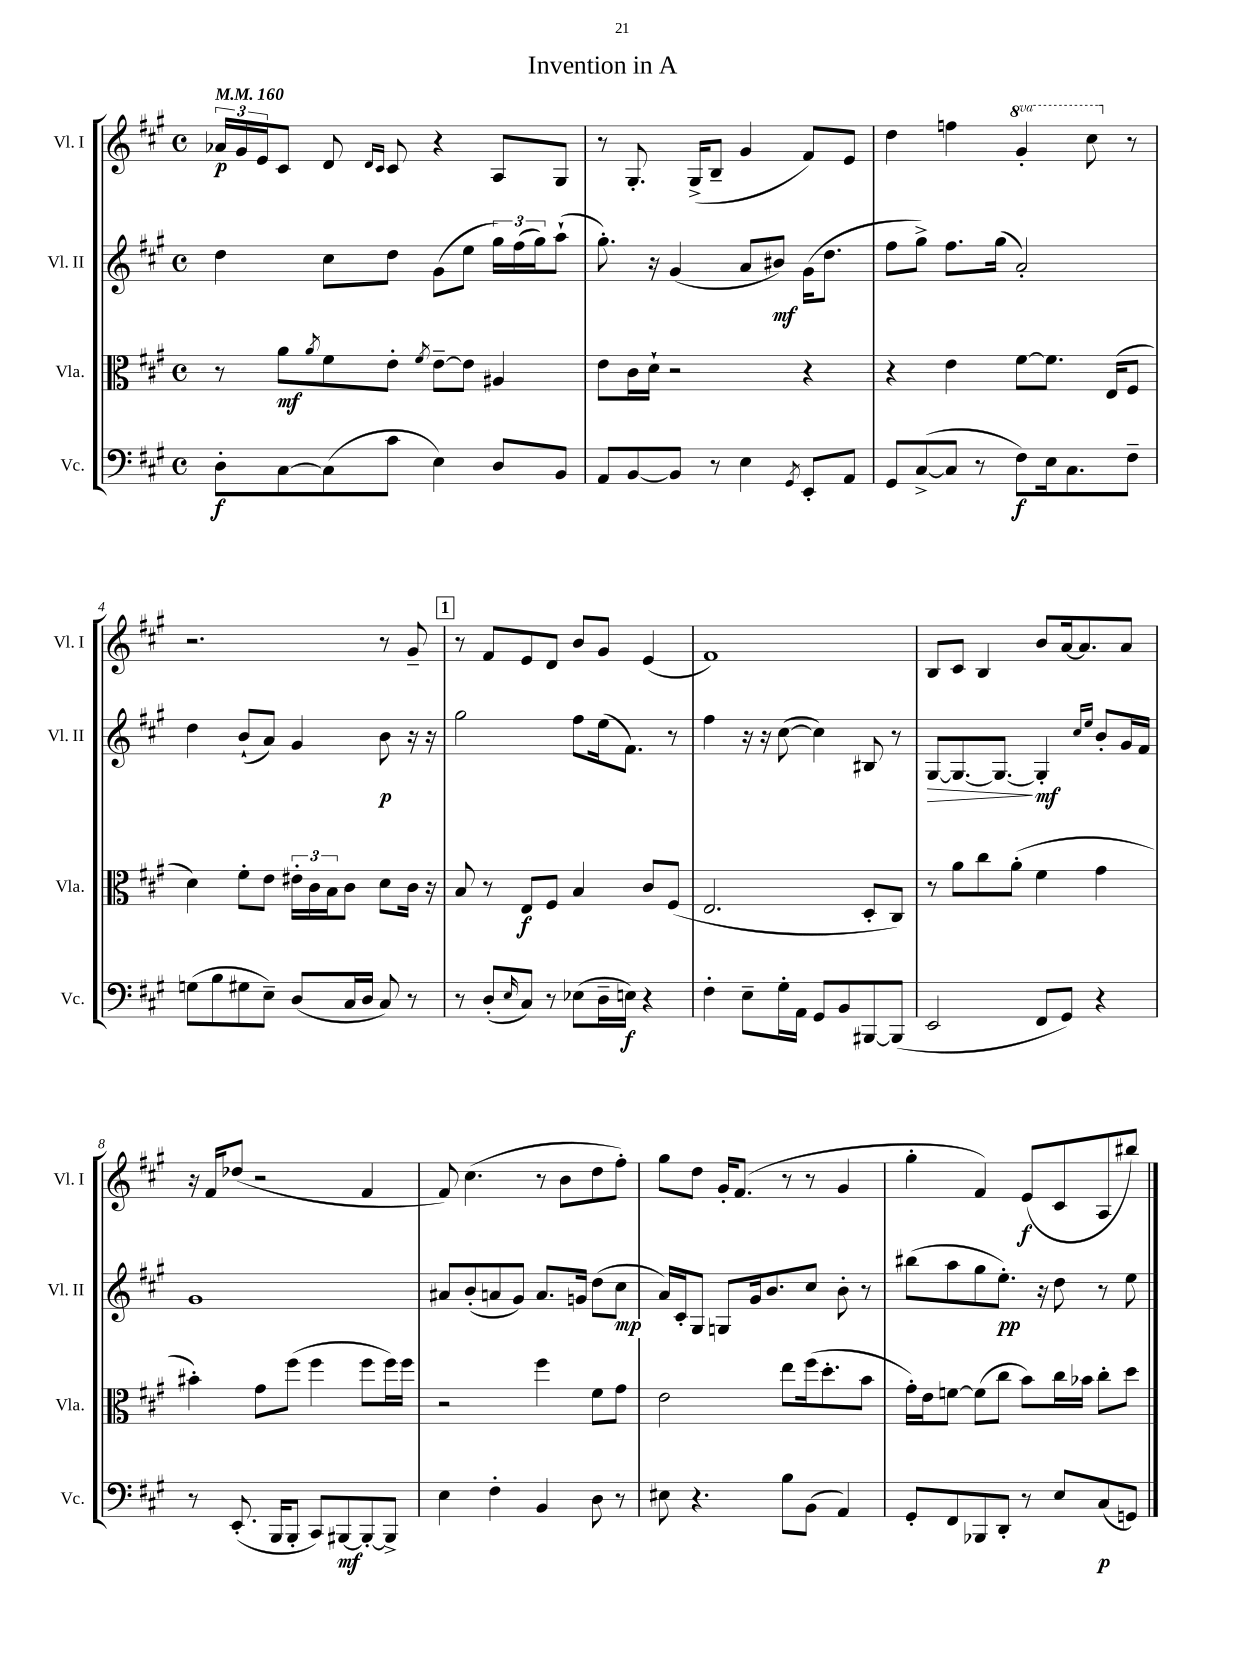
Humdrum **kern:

**kern	**dynam	**kern	**dynam	**kern	**dynam	**kern	**dynam
*part4	*part4	*part3	*part3	*part2	*part2	*part1	*part1
*staff4	*staff4	*staff3	*staff3	*staff2	*staff2	*staff1	*staff1
*I"Vc.	*	*I"Vla.	*	*I"Vl. II	*	*I"Vl. I	*
*I'Vc.	*	*I'Vla.	*	*I'Vl. II	*	*I'Vl. I	*
*clefF4	*	*clefC3	*	*clefG2	*	*clefG2	*
*k[f#c#g#]	*	*k[f#c#g#]	*	*k[f#c#g#]	*	*k[f#c#g#]	*
*M4/4	*	*M4/4	*	*M4/4	*	*M4/4	*
*met(c)	*	*met(c)	*	*met(c)	*	*met(c)	*
*MM160	*	*MM160	*	*MM160	*	*MM160	*
=1	=1	=1	=1	=1	=1	=1	=1
8D'\L	f	8r	.	4dd\	.	24a-X/LL	p
.	.	.	.	.	.	24g#/	.
.	.	.	.	.	.	24e/J	.
[8C#\	.	8a\L	mf	.	.	8c#/J	.
.	.	8qa/	.	.	.	.	.
(8C#\]	.	8f#\	.	8cc#\L	.	8d/	.
.	.	.	.	.	.	16qqd/LL	.
.	.	.	.	.	.	16qqc#/JJ	.
8c#\J	.	8e'\J	.	8dd\J	.	8c#/	.
.	.	8qf#/	.	.	.	.	.
4E\)	.	[8e~\L	.	(8g#\L	.	4r	.
.	.	8e\J]	.	8ee\J	.	.	.
8D/L	.	4A#X/	.	24gg#\LL)	.	8A/L	.
.	.	.	.	(24ff#\	.	.	.
.	.	.	.	24gg#\J)	.	.	.
8BB/J	.	.	.	(8aa`\J	.	8G#/J	.
=2	=2	=2	=2	=2	=2	=2	=2
8AA/L	.	8e\L	.	8.gg#'\)	.	8r	.
[8BB/	.	16c#\L	.	.	.	8.G#'/	.
.	.	16d`\JJ	.	16r	.	.	.
8BB/J]	.	2r	.	(4g#/	.	.	.
.	.	.	.	.	.	(16G#^/KL	.
8r	.	.	.	.	.	8B~/J	.
4E\	.	.	.	8a/L	.	4g#/	.
.	.	.	.	8b#X/J)	mf	.	.
8qGG#/	.	.	.	.	.	.	.
8EE'/L	.	4r	.	(16g#\KL	.	8f#/L)	.
.	.	.	.	8.dd\J	.	.	.
8AA/J	.	.	.	.	.	8e/J	.
=3	=3	=3	=3	=3	=3	=3	=3
8GG#/L	.	4r	.	8ff#\L	.	4dd\	.
([8C#^/	.	.	.	8gg#^\J)	.	.	.
8C#/J]	.	4e\	.	8.ff#\L	.	4ffn\	.
8r	.	.	.	.	.	.	.
.	.	.	.	(16gg#\Jk	.	.	.
*	*	*	*	*	*	*8va	*
8F#\L)	f	[8f#\L	.	2a'/)	.	4gg#'/	.
16E\k	.	8.f#\J]	.	.	.	.	.
8.C#\	.	.	.	.	.	.	.
.	.	.	.	.	.	8ccc#\	.
.	.	(16E/KL	.	.	.	.	.
*	*	*	*	*	*	*X8va	*
8F#~\J	.	8F#/J	.	.	.	8r	.
!!LO:LB:g=z
=4	=4	=4	=4	=4	=4	=4	=4
(8Gn\L	.	4d\)	.	4dd\	.	2.r	.
8B\	.	.	.	.	.	.	.
8G#X\	.	8f#'\L	.	(8b`/L	.	.	.
8E~\J)	.	8e\J	.	8a/J)	.	.	.
(8D/L	.	24e#X'\LL	.	4g#/	.	.	.
.	.	24c#\	.	.	.	.	.
.	.	24B\J	.	.	.	.	.
16C#/L	.	8c#\J	.	.	.	.	.
16D/JJ	.	.	.	.	.	.	.
8C#/)	.	8d\L	.	8b\	p	8r	.
8r	.	16c#\Jk	.	16r	.	8g#~/	.
.	.	16r	.	16r	.	.	.
!!LO:REH:place=s1:t=1
=5	=5	=5	=5	=5	=5	=5	=5
8r	.	8B/	.	2gg#\	.	8r	.
(8D'/L	.	8r	.	.	.	8f#/L	.
16qqE/	.	.	.	.	.	.	.
8C#/J)	.	8E/L	f	.	.	8e/	.
8r	.	8F#/J	.	.	.	8d/J	.
(8E-X\L	.	4B/	.	8ff#\L	.	8b/L	.
16D~\L	.	.	.	(16ee\k	.	8g#/J	.
16En\JJ)	f	.	.	8.f#\J)	.	.	.
4r	.	8c#/L	.	.	.	(4e/	.
.	.	(8F#/J	.	8r	.	.	.
=6	=6	=6	=6	=6	=6	=6	=6
4F#'\	.	2.E/	.	4ff#\	.	1f#)	.
8E~\L	.	.	.	16r	.	.	.
.	.	.	.	16r	.	.	.
16G#'\L	.	.	.	([8cc#\	.	.	.
16AA\JJ	.	.	.	.	.	.	.
8GG#/L	.	.	.	4cc#\])	.	.	.
8BB/	.	.	.	.	.	.	.
[8BBB#X/	.	8D'/L	.	8B#X/	.	.	.
(8BBB#/J]	.	8C#/J)	.	8r	.	.	.
=7	=7	=7	=7	=7	=7	=7	=7
!	!	!	!	!	!LO:HP:b	!	!
2EE/	.	8r	.	[8G#/L	>	8B/L	.
.	.	8a\L	.	8.G#/_	.	8c#/J	.
.	.	8cc#\	.	.	.	4B/	.
.	.	.	.	8.G#/J_	.	.	.
.	.	(8a'\J	.	.	.	.	.
8FF#/L	.	4f#\	.	4G#'/]	] mf	8b/L	.
8GG#/J)	.	.	.	.	.	[16a/k	.
.	.	.	.	.	.	8.a/]	.
.	.	.	.	16qqcc#/LL	.	.	.
.	.	.	.	16qqee/JJ	.	.	.
4r	.	4g#\	.	8b'/L	.	.	.
.	.	.	.	16g#/L	.	8a/J	.
.	.	.	.	16f#/JJ	.	.	.
!!LO:LB:g=z
=8	=8	=8	=8	=8	=8	=8	=8
8r	.	4b#X'\)	.	1g#	.	16r	.
.	.	.	.	.	.	16f#/KL	.
(8.EE'/	.	.	.	.	.	(8dd-X/J	.
.	.	8g#\L	.	.	.	2r	.
16BBB/KL	.	.	.	.	.	.	.
8BBB'/J	.	(8ff#\J	.	.	.	.	.
8CC#/L)	.	4ff#\	.	.	.	.	.
[8BBB#X/	mf	.	.	.	.	.	.
8BBB#'/_	.	8ff#\L	.	.	.	4f#/	.
8BBB#^/J]	.	16ff#\L)	.	.	.	.	.
.	.	16ff#\JJ	.	.	.	.	.
=9	=9	=9	=9	=9	=9	=9	=9
4E\	.	2r	.	8a#X/L	.	8f#/)	.
.	.	.	.	(8b'/	.	(4.cc#\	.
4F#'\	.	.	.	8an/	.	.	.
.	.	.	.	8g#/J)	.	.	.
4BB/	.	4ff#\	.	8.a/L	.	8r	.
.	.	.	.	.	.	8b\L	.
.	.	.	.	16gn/Jk	.	.	.
8D\	.	8f#\L	.	(8dd\L	.	8dd\	.
8r	.	8g#\J	.	8cc#\J	mp	8ff#'\J)	.
=10	=10	=10	=10	=10	=10	=10	=10
8E#X\	.	2e\	.	16a/LL)	.	8gg#\L	.
.	.	.	.	16c#'/J	.	.	.
4.r	.	.	.	8G#/J	.	8dd\J	.
.	.	.	.	8Gn/L	.	16g#'/KL	.
.	.	.	.	.	.	(8.f#/J	.
.	.	.	.	16g#/k	.	.	.
.	.	.	.	8.b/	.	.	.
8B\L	.	8ee\L	.	.	.	8r	.
(8BB\J	.	(16ff#\k	.	8cc#/J	.	8r	.
.	.	8.dd'\	.	.	.	.	.
4AA/)	.	.	.	8b'\	.	4g#/	.
.	.	8b\J	.	8r	.	.	.
=11	=11	=11	=11	=11	=11	=11	=11
8GG#'/L	.	16g#'\LL)	.	(8bb#X\L	.	4gg#'\	.
.	.	16e\J	.	.	.	.	.
8FF#/	.	[8fn\J	.	8aa\	.	.	.
8BBB-X/	.	(8f\L]	.	8gg#\	.	4f#/)	.
8DD'/J	.	8cc#\J	.	8.ee'\J)	pp	.	.
8r	.	8b\L)	.	.	.	(8e/L	f
.	.	.	.	16r	.	.	.
8E/L	.	16cc#\L	.	8dd\	.	8c#/	.
.	.	16b-X\JJ	.	.	.	.	.
(8C#/	p	8cc#'\L	.	8r	.	8A/	.
8GGn/J)	.	8dd\J	.	8ee\	.	8bb#X/J)	.
==	==	==	==	==	==	==	==
*-	*-	*-	*-	*-	*-	*-	*-
